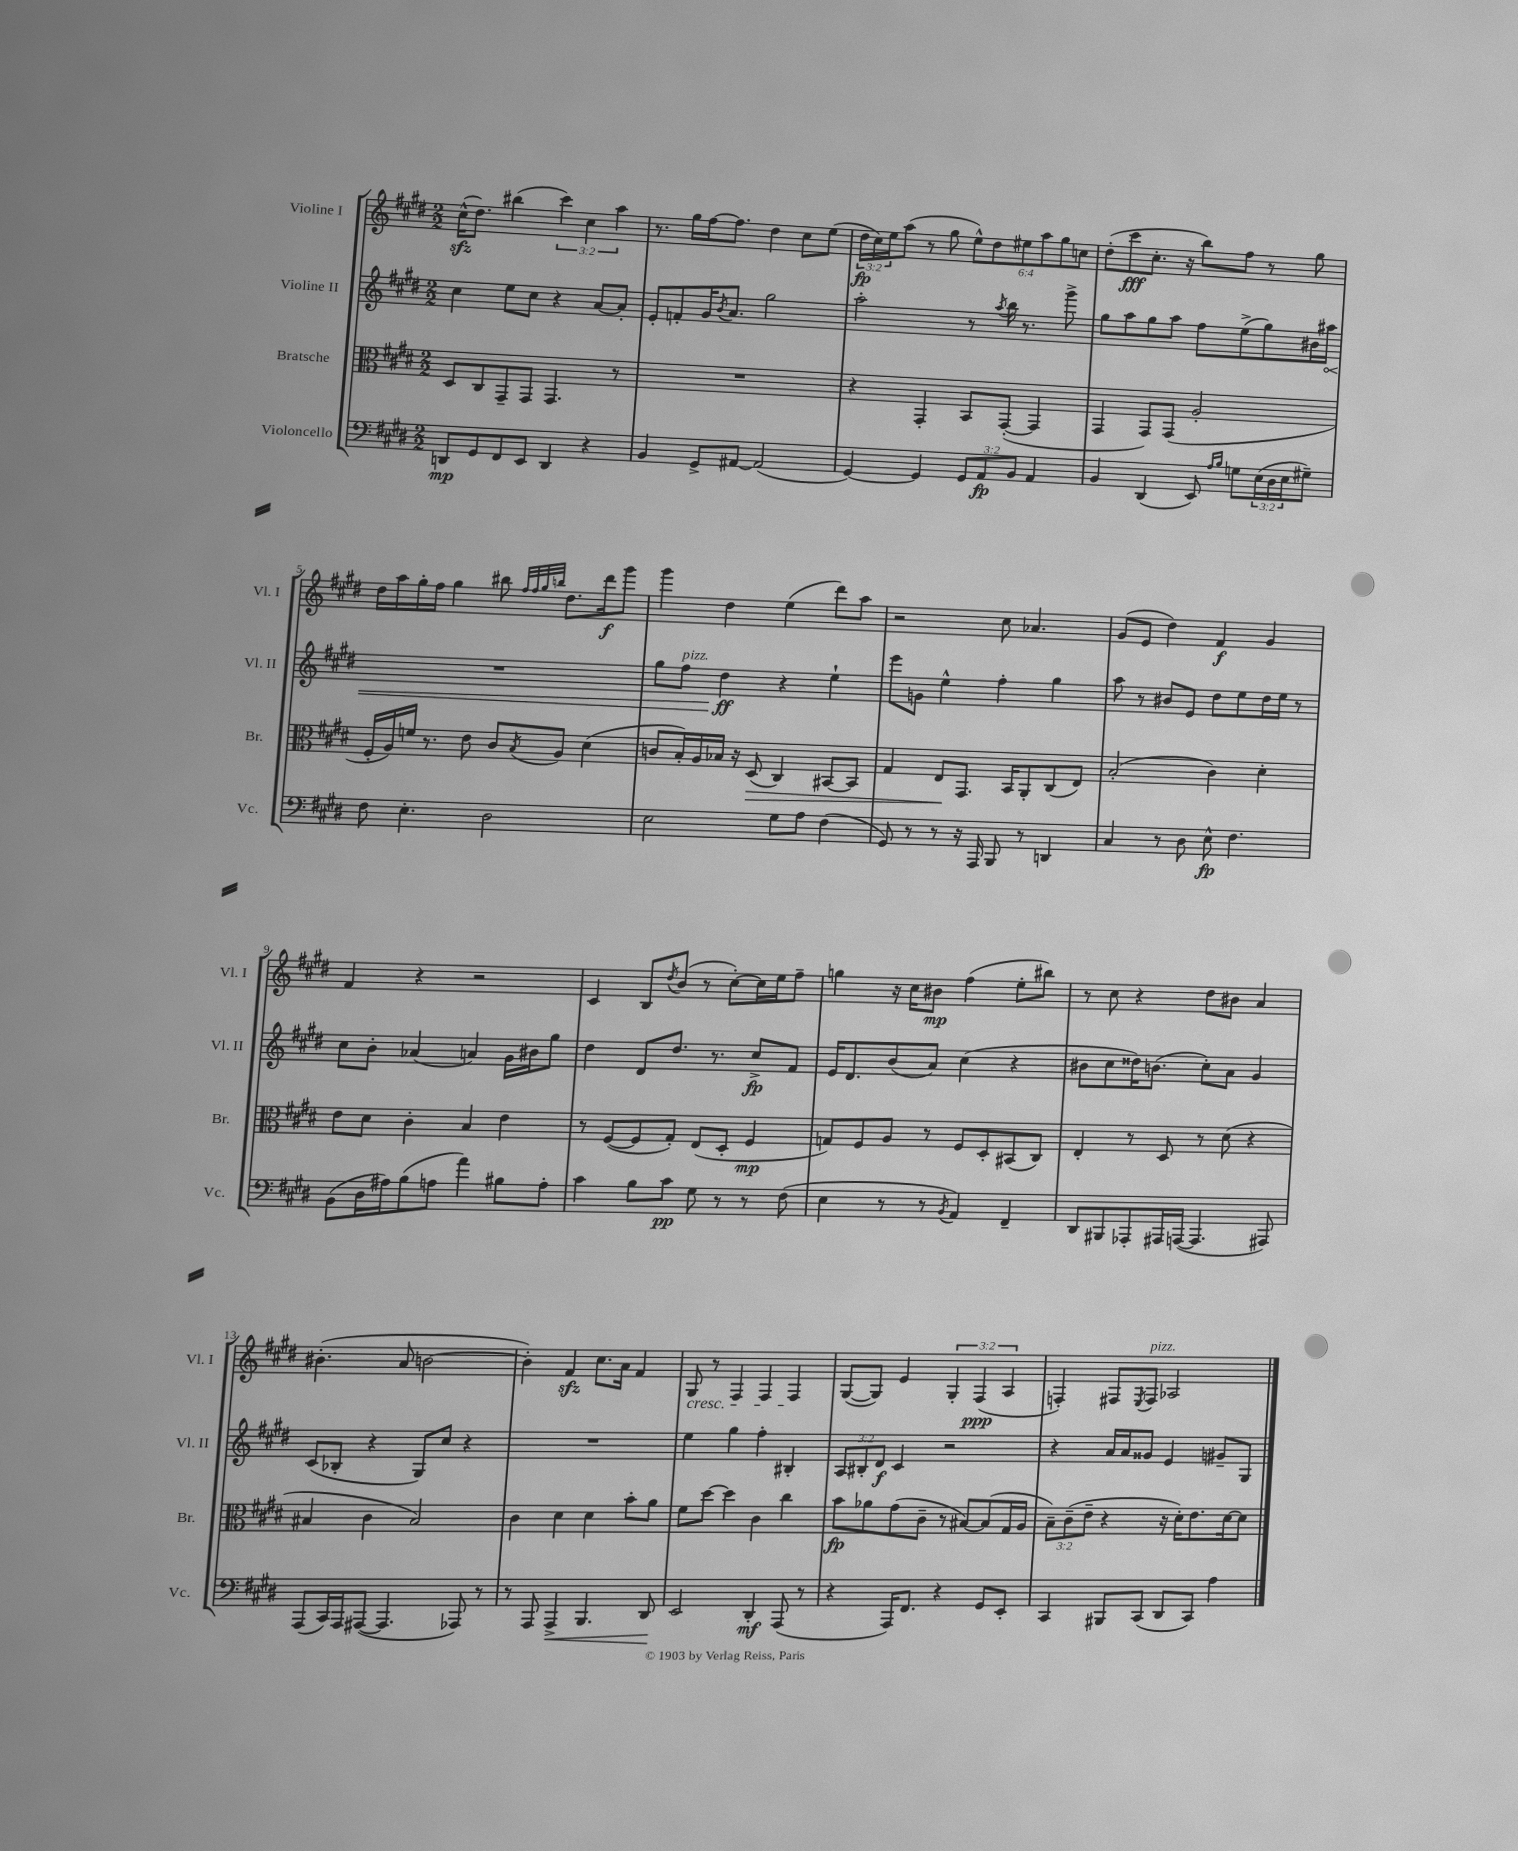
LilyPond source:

<<
\new StaffGroup <<
\new Staff = "s0" \with { instrumentName = "Violine I" shortInstrumentName = "Vl. I" } {
    \clef treble \key e \major \numericTimeSignature \time 2/2 \override Staff.TupletNumber.text = #tuplet-number::calc-fraction-text
    cis''16-^\sfz( dis''8.) bis''4( \tuplet 3/2 { cis'''4) cis''4 a''4 } |
    r8. gis''16 fis''16~ fis''8. dis''4 cis''8 e''8( |
    \tuplet 3/2 { dis''16\fp cis''16) e''16 } a''8( r8 gis''8 \tuplet 6/4 { e''8-^) dis''8 eis''8 a''8 gis''8 c''8 } |
    dis''8-.( cis'''8\fff cis''8.-. r16 b''8) fis''8 r8 gis''8 |
    dis''16 a''16 gis''16-. fis''16 gis''4 bis''8 \grace { fis''32 fis''32 gis''32 b''32 } dis''8. dis'''16\f gis'''8 |
    gis'''4 dis''4 e''4( dis'''8) a''8 |
    r2 cis''8 aes'4. |
    gis'8( e'8 dis''4) fis'4\f gis'4 |
    fis'4 r4 r2 |
    cis'4 b8 \acciaccatura { dis''8 } b'8( r8 cis''8~-.) cis''16 e''16 fis''8-- |
    g''4 r16 cis''16 bis'8\mp fis''4( e''8-. bis''8) |
    r8 cis''8 r4 dis''8 bis'8 a'4 |
    bis'4.-.( a'8 b'2~ |
    b'4-.) fis'4\sfz cis''8. a'16 fis'4 |
    gis8\cresc r8 fis4 fis4 fis4\! |
    gis8~( gis8) e'4 \tuplet 3/2 { gis4-. fis4\ppp( a4 } |
    f4-.) fis8 \acciaccatura { e8 } fis8^\markup { \italic "pizz." } aes2 \bar "|." |
}
\new Staff = "s1" \with { instrumentName = "Violine II" shortInstrumentName = "Vl. II" } {
    \clef treble \key e \major \numericTimeSignature \time 2/2 \override Staff.TupletNumber.text = #tuplet-number::calc-fraction-text
    cis''4 e''8 cis''8 r4 a'8~ a'8-. |
    e'8-. f'8-. gis'16 \acciaccatura { b'8 } a'8. gis''2 |
    a''2-. r8 \acciaccatura { a''8 } b''16 r8. gis'''8-> |
    gis''8 a''8 gis''8 a''8 fis''8 e''8->( gis''8) bis'16 \once \override Hairpin.circled-tip = ##t ais''16\< |
    R1 |
    gis''8 fis''8^\markup { \italic "pizz." } dis''4\ff\! r4 e''4-! |
    e'''8 g'8 e''4-^ fis''4-. gis''4 |
    a''8 r8 bis'8 e'8 dis''8 e''8 dis''16 e''16 r8 |
    cis''8 b'8-. aes'4( a'4) gis'16 bis'16 gis''8 |
    dis''4 dis'8 dis''8. r8. cis''8->\fp fis'8 |
    e'16 dis'8. b'8( a'8) cis''4( r4 |
    bis'8 cis''8 disis''16) b'8.( cis''8-.) a'8 gis'4 |
    cis'8( bes8-. r4 gis8) cis''8 r4 |
    R1 |
    e''4 gis''4 fis''4-. bis4-. |
    \tuplet 3/2 { a8 bis8-. dis'8\f } cis'4 r2 |
    r4 a'16 a'16 gisis'8 e'4 gis'8-- gis8 \bar "|." |
}
\new Staff = "s2" \with { instrumentName = "Bratsche" shortInstrumentName = "Br." } {
    \clef alto \key e \major \numericTimeSignature \time 2/2 \override Staff.TupletNumber.text = #tuplet-number::calc-fraction-text
    dis8 cis8 gis,8-- gis,8 gis,4. r8 |
    R1 |
    r4 gis,4-. b,8 gis,8~-.( gis,4 |
    gis,4 gis,8) gis,8( a2-. |
    fis16-. a16) f'16 r8. e'8 cis'8 \acciaccatura { b8 } a8 dis'4( |
    c'8 b16-.) a16 bes16 r16 dis8\>( cis4) bis,8~ bis,8 |
    gis4 e8\! gis,8. b,16 a,8-. cis8( e8) |
    b2-.( cis'4) dis'4-. |
    e'8 dis'8 cis'4-. b4 e'4 |
    r8 fis8~( fis8 gis8-.) e8( dis8-. fis4\mp |
    g8) fis8 a8 r8 fis8 dis8-. bis,8( cis8) |
    e4-. r8 dis8 r8 dis'8( r4 |
    bis4 cis'4 bis2) |
    cis'4 dis'4 dis'4 b'8-. a'8 |
    fis'8 dis''8~ dis''4 cis'4 cis''4 |
    b'8\fp aes'8 gis'8( cis'8-- r8 bis8~) bis8( gis16 a16 |
    \tuplet 3/2 { b8--) cis'8--( e'8-- } r4 r16 dis'16-.) e'8. dis'16~ dis'8 \bar "|." |
}
\new Staff = "s3" \with { instrumentName = "Violoncello" shortInstrumentName = "Vc." } {
    \clef bass \key e \major \numericTimeSignature \time 2/2 \override Staff.TupletNumber.text = #tuplet-number::calc-fraction-text
    d,8\mp gis,8 fis,8 e,8 d,4 r4 |
    b,4 gis,8-> ais,8~ ais,2( |
    gis,4~) gis,4 \tuplet 3/2 { gis,8 a,8\fp b,8 } a,4 |
    b,4 dis,4( e,8) \grace { a16 b16 } g8 \tuplet 3/2 { e16( dis16 e16 } gis8--) |
    fis8 e4.-. dis2 |
    e2 gis8 a8 fis4( |
    gis,8) r8 r8 r16 a,,16 b,,8 r8 d,4 |
    cis4 r8 dis8 e8-^\fp fis4. |
    b,8( dis16 ais16) b8( a8 a'4) bis8 a8-. |
    cis'4 b8 cis'8\pp gis8 r8 r8 fis8( |
    e4 r8 r8 \acciaccatura { b,8 } a,4) fis,4-- |
    dis,8 bis,,8 aes,,8-. ais,,16 a,,16~( a,,4. ais,,8) |
    a,,8( cis,16) a,,16 ais,,8~( ais,,4. aes,,8) r8 |
    r8 a,,8 a,,4->\< b,,4. dis,8\! |
    e,2 dis,4-.\mf a,,8( r8 |
    r4 a,,16) fis,8. r4 gis,8 e,8-. |
    cis,4 bis,,8 cis,8( dis,8 cis,8) a4 \bar "|." |
}
>>
>>
